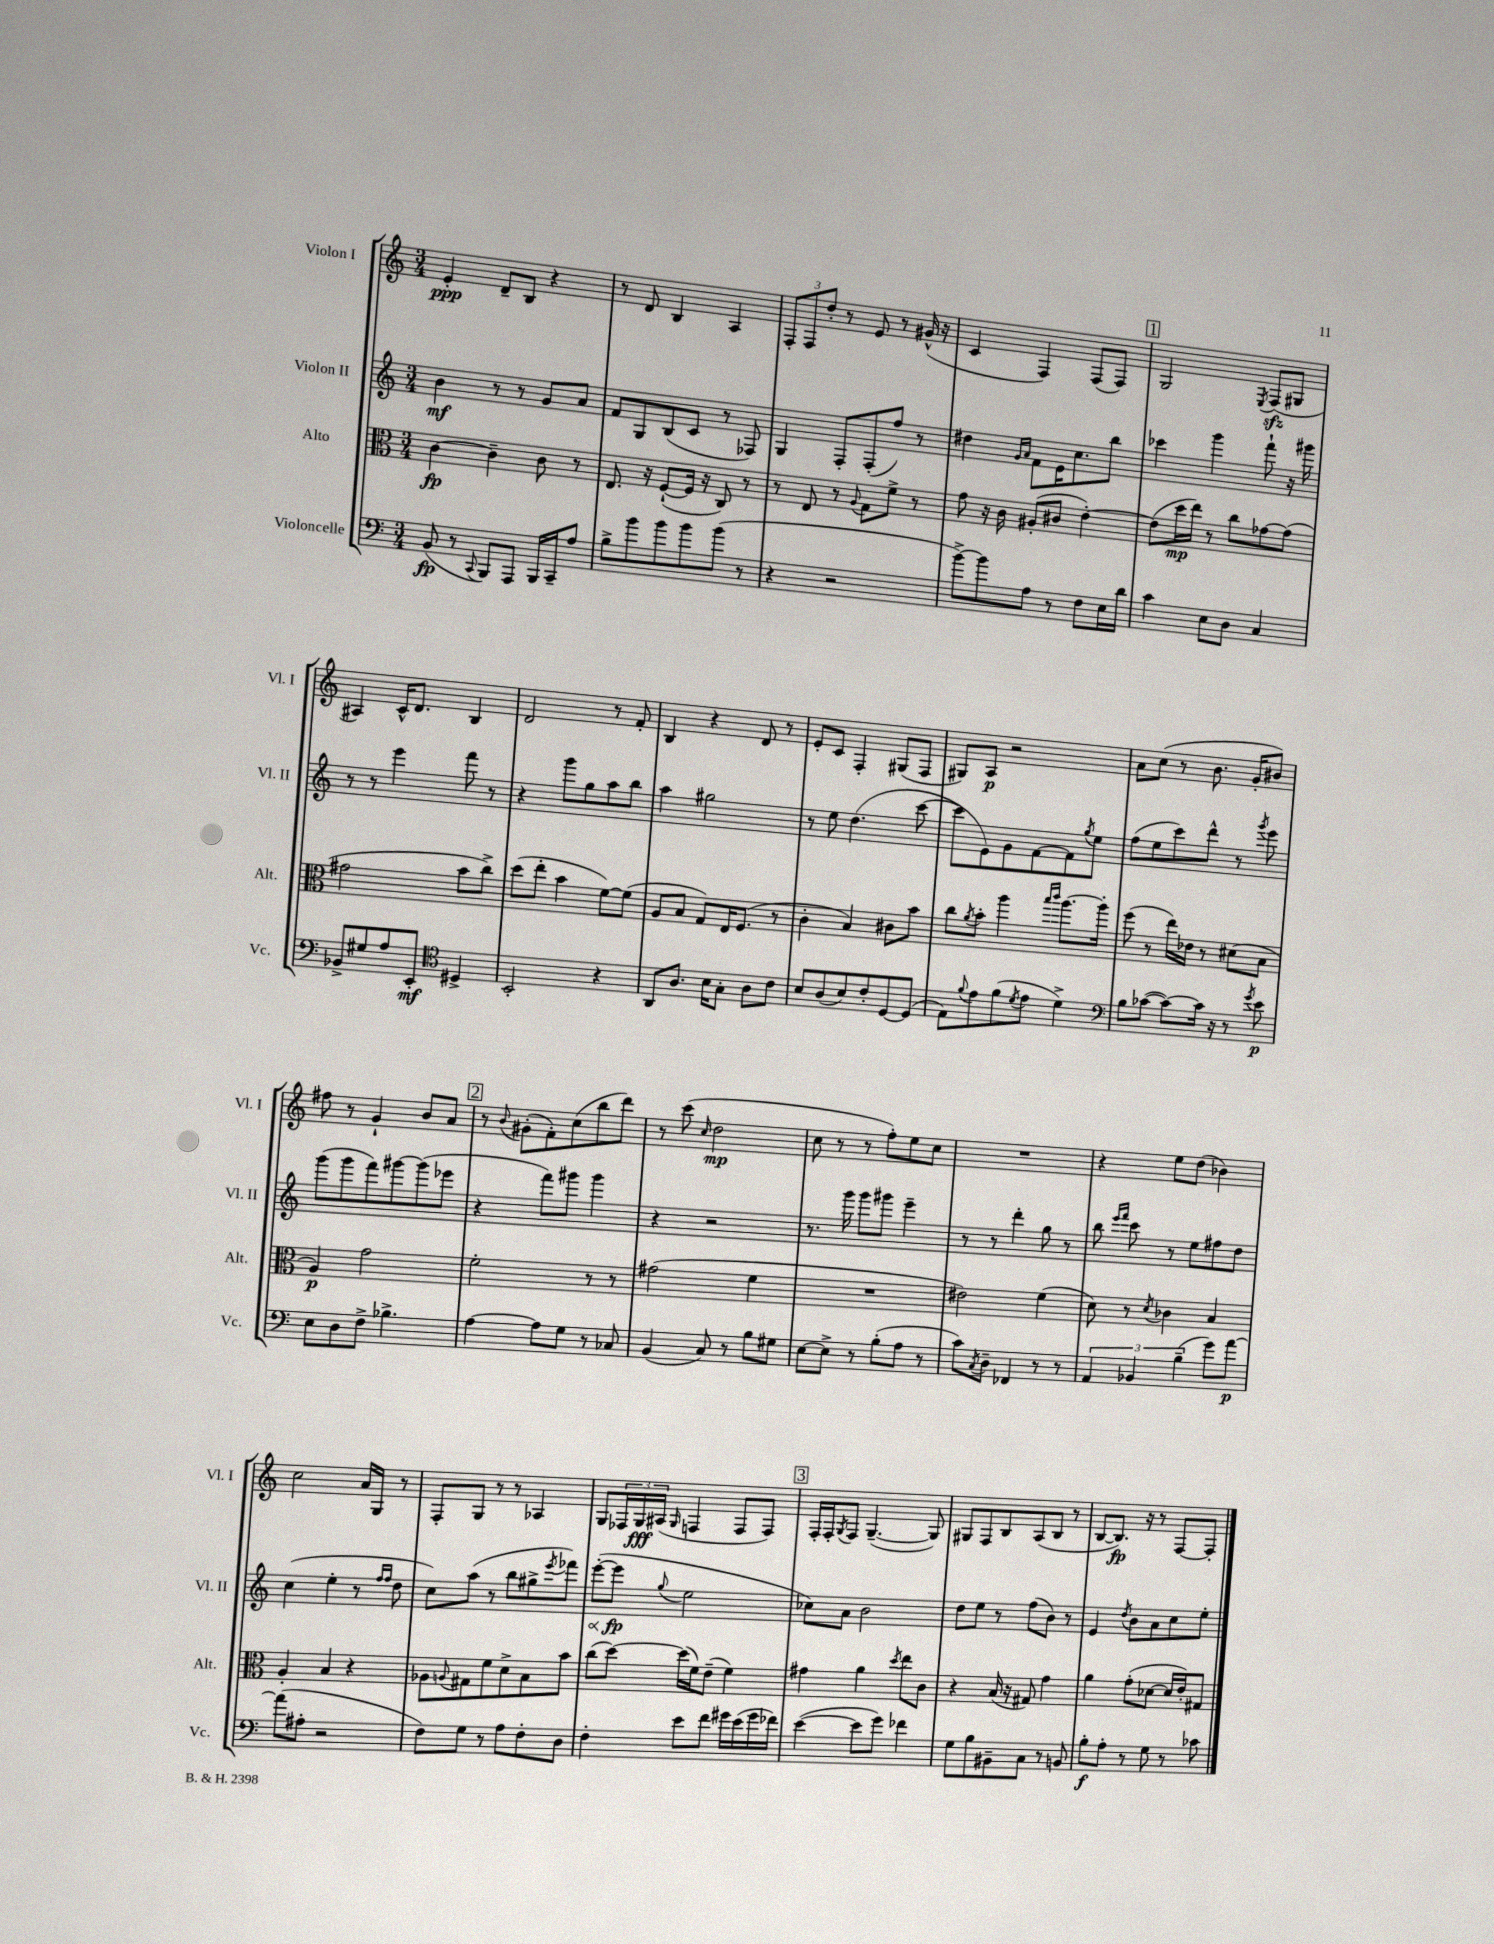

**kern	**kern	**kern	**kern
*staff4	*staff3	*staff2	*staff1
*clefF4	*clefC3	*clefG2	*clefG2
*k[]	*k[]	*k[]	*k[]
*M3/4	*M3/4	*M3/4	*M3/4
(8BB	[4c	4b	4e'
8r	.	.	.
8qqCC	.	.	.
8BBB)	4c~]	8r	8d~
8AAA	.	8r	8B
16BBB	8c	8g	4r
16CC~	.	.	.
8A	8r	8a	.
=	=	=	=
8B^	8.E	8f	8r
8b	.	8G	8d
.	16r	.	.
8b	([8F`	(8B	4B
8b	16F]	8c	.
.	16r	.	.
(8b	8C)	8r	4A
8r	8r	8F-)	.
=	=	=	=
4r	8r	4G	12F'
.	.	.	12F
.	8E	.	.
.	.	.	12dd'
2r	8r	8F'	8r
.	8qqA	.	.
.	8G	(8F'	8e
.	8f^	8ff)	8r
.	8r	8r	(16g#^^
.	.	.	16r
=	=	=	=
[8b^)	8g	4dd#	4c
8b]	16r	.	.
.	16c	.	.
.	.	16qqg	.
.	.	16qqa	.
8A	(8A#'	8f	4F)
8r	8c#	16e	.
.	.	8.cc	.
8F	[4e')	.	(8F
16E	.	8bb	8F)
16d	.	.	.
=	=	=	=
4c	(8e]	4ccc-	2G
.	16dd	.	.
.	16ee)	.	.
8E	8r	4ggg	.
8D	8cc	.	.
.	.	.	8qE
4C	[8g-	8fff`	(8F
.	(8g-]	16r	8G#
.	.	16ggg#	.
=	=	=	=
8BB-^	2g#	8r	4A#)
8G#	.	8r	.
8A	.	4eee	16c^^
.	.	.	8.d
8EE'	.	.	.
*clefC4	*	*	*
4D#^	8b	8fff	4B
.	8cc^)	8r	.
=	=	=	=
2BB'	(8dd	4r	2d
.	8ee'	.	.
.	4b	8ggg	.
.	.	8gg	.
4r	[8f)	8aa	8r
.	(8f]	8bb	8f'
=	=	=	=
8AA	8A	4aa	4B
8.A	8B	.	.
.	8G)	2gg#	4r
16B	.	.	.
8G'	16E	.	.
.	(8.F	.	.
8A	.	.	8d
8c	8r	.	8r
=	=	=	=
8B	4c'	8r	8e'
(8A	.	8ee	8c
8B)	4B)	(4.dd	4F'
8c'	.	.	.
[8D	8c#	.	(8G#
(8D]	8b	[8ccc	8F
=	=	=	=
8E)	8cc	8ccc]	8G#)
8qqf	8qa	.	.
8e	8b'	8e)	8A
(8f	4aa	8g	2r
8qd	.	.	.
8e	.	[8f	.
.	16qqbb	.	.
.	16qqccc	.	.
4d^)	[8.aa	8f]	.
.	.	8qgg	.
.	.	8ee	.
.	16aa']	.	.
=	=	=	=
*clefF4	*	*	*
8B	(8ff	(8ff	8a
([8c-	8r	8ee	(8cc
8c-_)	16ee)	8ccc)	8r
.	16e-	.	.
16c-]	8r	8ddd^^	8.b
16r	.	.	.
8r	(8d#	8r	.
.	.	.	16g'
8qg	.	8qggg	.
8e	8B	8eee	8b#)
=	=	=	=
8E	4A)	(8ggg	8ff#
8D	.	8ggg	8r
8F^	2g	8fff)	4g`
4.B-^	.	[8ggg#	.
.	.	(8ggg#]	8b
.	.	8eee-	8a
=	=	=	=
[4A	2f'	4r	8r
.	.	.	8qqb
.	.	.	(8g#'
8A]	.	8fff)	8f')
8G	.	8ggg#	(8cc
8r	8r	4ggg#	8bb
8C-	8r	.	8ddd)
=	=	=	=
(4BB	(2g#	4r	8r
.	.	.	(8ccc
.	.	.	16qqcc
8C)	.	2r	2dd
8r	.	.	.
8B	4f	.	.
8G#	.	.	.
=	=	=	=
[8E	2.r	8.r	8cc
8E^]	.	.	8r
.	.	16ggg	.
8r	.	8ggg	8r
(8B'	.	8ggg#	8ff')
8A	.	4eee~	8ee
8r	.	.	8cc
=	=	=	=
8c)	2e#)	8r	2.r
8qC	.	.	.
8D~	.	8r	.
4FF-	.	4ddd'	.
8r	(4f	8gg	.
8r	.	8r	.
=	=	=	=
6AA	8d)	8bb	4r
.	.	16qqeee	.
.	.	16qqfff	.
.	8r	8ccc	.
6BB-	.	.	.
.	8qd	.	.
.	4c-	8r	8ee
(6B~	.	.	.
.	.	8ee	(8dd
8g)	4B	8ff#	4b-)
[8a	.	8dd	.
=	=	=	=
(8a]	4A'	(4cc	2cc
8A#'	.	.	.
2r	4B	4ee'	.
.	4r	8r	16a
.	.	.	16G
.	.	16qqff	.
.	.	16qqff	.
.	.	8dd	8r
=	=	=	=
8F)	8A-	8cc)	8F'
.	8qqA	.	.
8G	8G#	(8aa	8G
8r	8f	8r	8r
8A	8d^	8bb	8r
8F'	8B	8gg#^	4A-
.	.	8qeee	.
8D	8b	8fff-)	.
=	=	=	=
4F'	(8cc	([8eee'	8G
.	[8dd)	8eee]	24F-
.	.	.	24G
.	.	.	(24A#
.	.	8qqgg	16qqG
8e	(16dd]	2ee	4F
.	16f)	.	.
8f	(8e~	.	.
16g#	4f)	.	8F
(16e	.	.	.
16g#	.	.	8F)
16f-)	.	.	.
=	=	=	=
([4e	4g#	8cc-)	16F'
.	.	.	16F'
.	.	.	8qG
.	.	8a	8F
8e]	4a	2b	([4.G~
8g)	.	.	.
.	8qdd	.	.
4f-	8ee	.	.
.	8c	.	8G])
=	=	=	=
8G	4r	8dd	8G#
8B	.	8ee	8F
8BB#~	(16B	8r	8B
.	16r	.	.
8C	8G#)	(8ff	(8A
8r	4g	8b)	8B
8BB	.	8r	8r
=	=	=	=
8B'	4a	4e	[8B
8A'	.	.	8.B])
.	.	8qdd	.
8r	(8g'	8b	.
.	.	.	16r
8G	[8d-	8a	8r
8r	16d-]	8cc	[8F
.	16e')	.	.
8c-	8G#	8ee'	8F']
==	==	==	==
*-	*-	*-	*-
